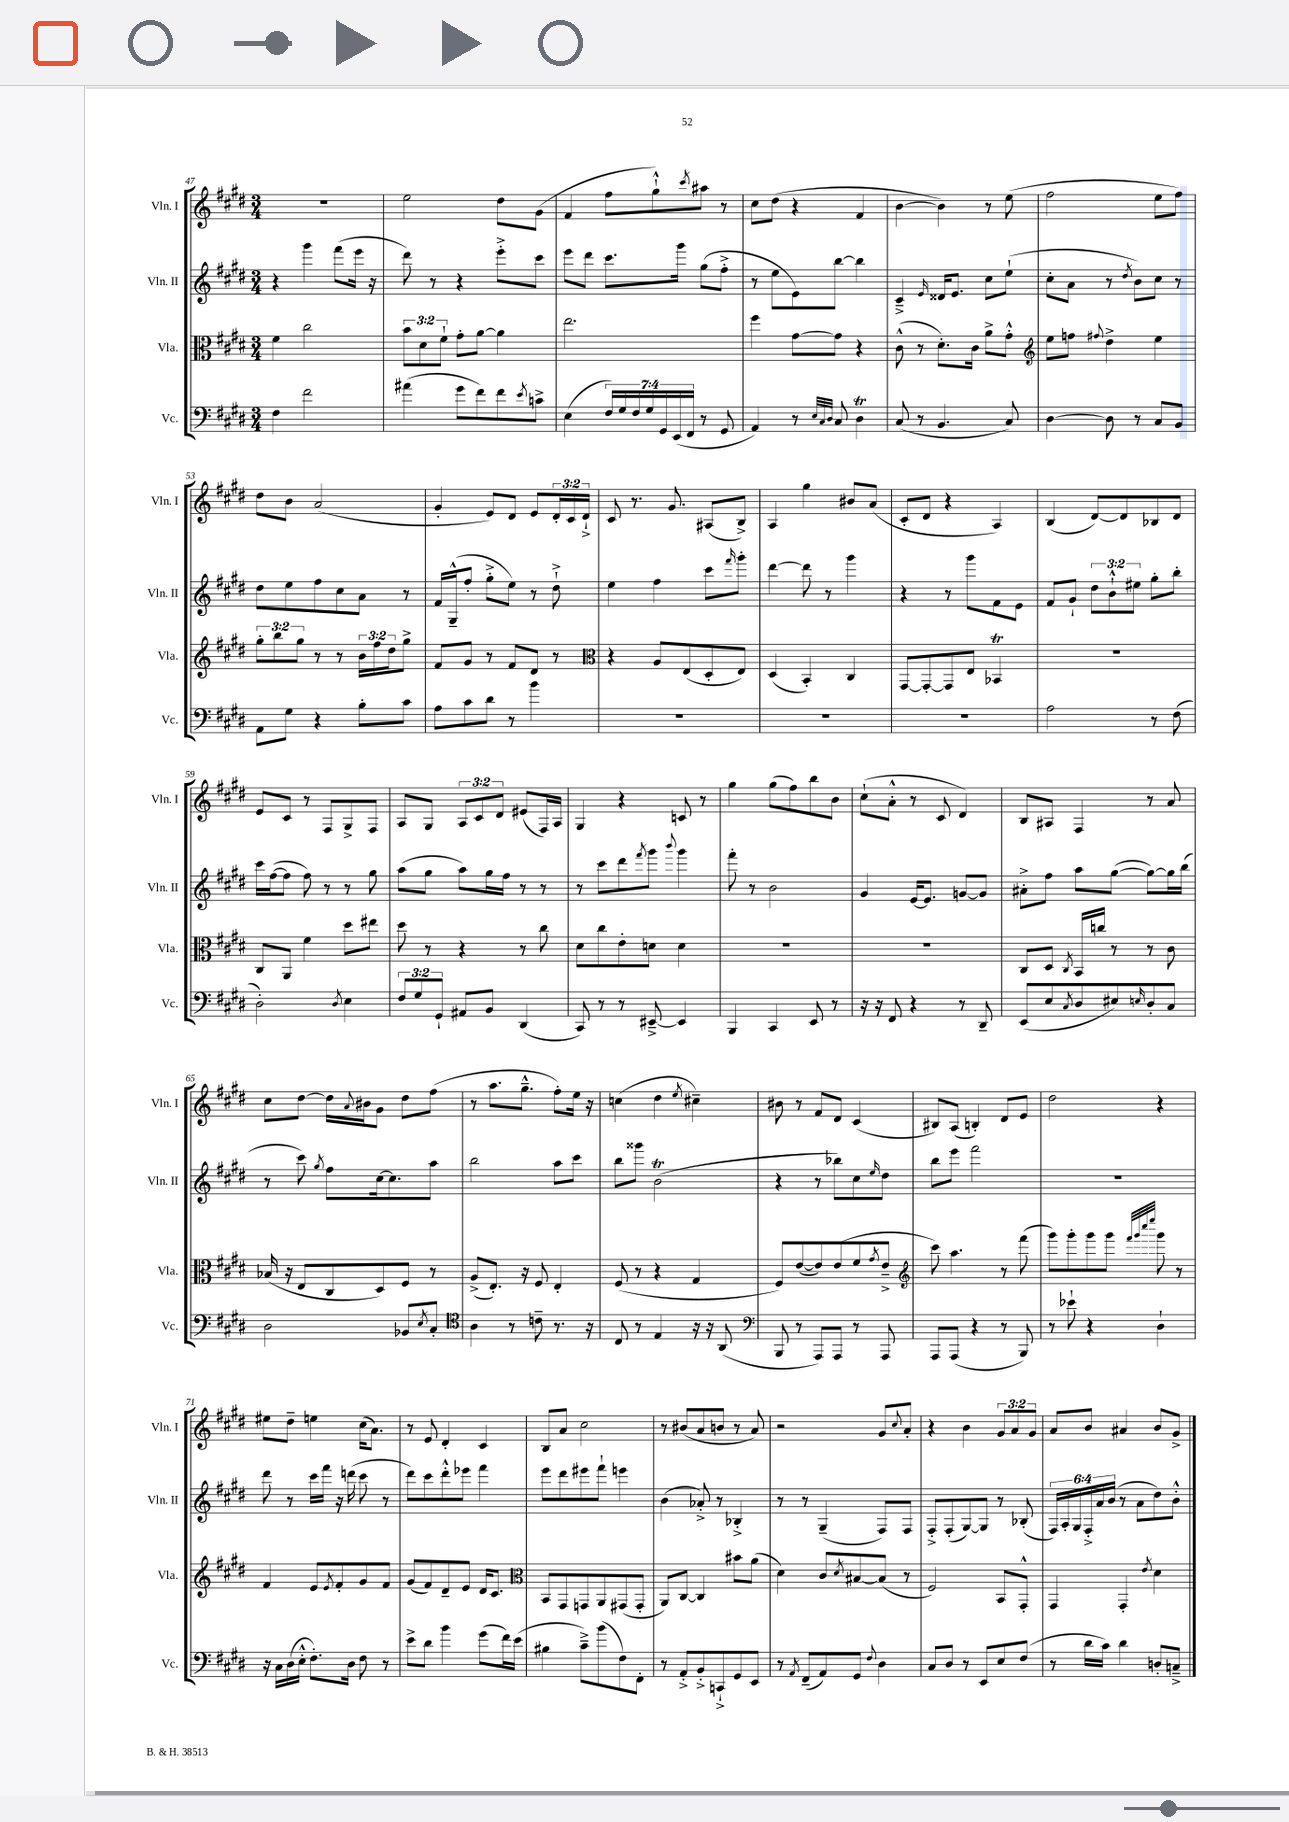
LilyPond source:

<<
\new StaffGroup <<
\new Staff = "s0" \with { instrumentName = "Vln. I" shortInstrumentName = "Vln. I" } {
    \clef treble \key e \major \numericTimeSignature \time 3/4 \override Staff.TupletNumber.text = #tuplet-number::calc-fraction-text
    R2. |
    e''2 dis''8 gis'8( |
    fis'4 fis''8 gis''8-!-^) \acciaccatura { cis'''8 } ais''8 r8 |
    cis''8 dis''8( r4 fis'4 |
    b'4~ b'4) r8 e''8( |
    fis''2 e''8 fis''8) |
    dis''8 b'8 a'2( |
    gis'4-. e'8) dis'8 e'8 \tuplet 3/2 { dis'16-. cis'16 dis'16-!-> } |
    cis'8 r8. gis'8. ais8( b8->) |
    a4 gis''4 bis'8 a'8( |
    cis'8-. dis'8 r4 a4) |
    b4( dis'8~) dis'8 bes8 dis'8 |
    e'8 cis'8 r8 fis8 gis8-> fis8 |
    a8 gis8 \tuplet 3/2 { a8 cis'8 dis'8 } eis'8( fis16) a16 |
    gis4 r4 c'8 r8 |
    gis''4 gis''8( fis''8) b''8 b'8 |
    cis''8-!( a'8-.-^ r8 cis'8 dis'4) |
    b8 ais8 fis4 r8 a'8 |
    cis''8 dis''8~ dis''16 \appoggiatura { a'8 } bis'16 gis'8 dis''8 fis''8( |
    r8 a''8. gis''8.---^ fis''8-.) e''16 r16 |
    c''4( dis''4 \acciaccatura { e''8 } cis''4--) |
    bis'8 r8 fis'8 dis'8 cis'4( |
    bis8) a8( b4-.) dis'8 e'8 |
    dis''2 r4 |
    eis''8 dis''8-- e''4 cis''16( a'8.) |
    r8 e'8 dis'4-. cis'4 |
    b8 a'8 cis''2 |
    r8 bis'8( a'8 b'8 r8 a'8) |
    r2 gis'8 \appoggiatura { cis''8 } a'8-. |
    r4 b'4 \tuplet 3/2 { gis'8 a'8 gis'8 } |
    a'8 b'8 ais'4 b'8 gis'8-> \bar "|." |
}
\new Staff = "s1" \with { instrumentName = "Vln. II" shortInstrumentName = "Vln. II" } {
    \clef treble \key e \major \numericTimeSignature \time 3/4 \override Staff.TupletNumber.text = #tuplet-number::calc-fraction-text
    r4 gis'''4 fis'''8( e'''16 r16 |
    dis'''8) r8 r4 e'''8-.-> cis'''8 |
    e'''8 dis'''8 cis'''8. gis'''16 gis''8( fis''8-.-> |
    r8 e''8 e'8) b''8~ b''4 |
    cis'4---> \grace { e'16 } disis'16 e'8. cis''8 e''8-!( |
    cis''8-. a'8 r8 \acciaccatura { dis''8 } b'8) cis''8 r8 |
    dis''8 e''8 fis''8 cis''8 a'8 r8 |
    fis'16 gis16---^( fis''8-. gis''8-.-> e''8) r8 dis''8-!-> |
    e''4 fis''4 cis'''8 \grace { fis'''16 } gis'''8-. |
    dis'''4~ dis'''8 r8 gis'''4 |
    r4 r8 gis'''8 fis'8 e'8 |
    fis'8 gis'8-! \tuplet 3/2 { dis''8 b'8-!-^ eis''8 } gis''8-. b''8-. |
    cis'''16 fis''16~( fis''8 fis''8) r8 r8 gis''8 |
    a''8( gis''8 a''8) gis''16 fis''16 r8 r8 |
    r8 cis'''8 dis'''8 \acciaccatura { fis'''8 } gis'''8 \appoggiatura { b'''8 } gis'''4 |
    fis'''8-. r8 b'2 |
    gis'4 e'16~ e'8. g'8~ g'8 |
    ais'8-.-> fis''8 a''8 gis''8~( gis''8~) gis''16 b''16( |
    r8 cis'''8) \acciaccatura { gis''8 } fis''8 cis''16~ cis''8. a''8 |
    b''2 a''8 cis'''8 |
    b''8 gisis'''8 b'2\trill( |
    r4 r8 bes''8) cis''8 \grace { e''16 } dis''8 |
    b''8 e'''8 fis'''2 |
    R2. |
    dis'''8 r8 cis'''16 fis'''16 r16 d'''16( cis'''8 r8 |
    dis'''8) cis'''8 dis'''8-.-^ ees'''8 fis'''4 |
    e'''8 dis'''8 eis'''8 fis'''8-! e'''4 |
    b'4( aes'8-.->) r8 bes4-.-> |
    r8 r8 gis4--( fis8) fis8 |
    fis8-.-> fis8-.( gis8~) gis8 r8 bes8-.( |
    \tuplet 6/4 { fis16) a16-. gis16 fis16-.-> a'16 b'16( } r8 a'8 dis''8) b'8-.-^ \bar "|." |
}
\new Staff = "s2" \with { instrumentName = "Vla." shortInstrumentName = "Vla." } {
    \clef alto \key e \major \numericTimeSignature \time 3/4 \override Staff.TupletNumber.text = #tuplet-number::calc-fraction-text
    fis'4 cis''2 |
    \tuplet 3/2 { b'8 dis'8 fis'8-! } gis'8-. a'8~ a'4 |
    e''2. |
    fis''4 gis'8~ gis'8 r4 |
    cis'8-^( r8 dis'8.-.) cis'16 a'8-> gis'8-.-^ |
    \clef treble e''8 f''8 \appoggiatura { fis''8 } dis''4-> e''4 |
    \tuplet 3/2 { gis''8-. b''8 gis''8 } r8 r8 \tuplet 3/2 { b'16 fis''16 dis''16 } gis''8-> |
    fis'8 gis'8 r8 fis'8 dis'8 r8 |
    \clef alto r4 a8 e8( dis8-. e8) |
    dis4( b,4-.) cis4 |
    gis,8~ gis,8~-. gis,8 e8 bes,4\trill |
    R2. |
    cis8 a,8 fis'4 dis''8 eis''8 |
    dis''8 r8 r4 r8 cis''8 |
    dis'8 cis''8 e'8-. d'8 d'4 |
    R2. |
    R2. |
    cis8 dis8 \acciaccatura { cis8 } b,16 c''16 r8 r8 cis'8 |
    bes16( r16 e8 cis8 dis8) fis8 r8 |
    a8->( e8.-.) r16 fis8 e4-. |
    fis8( r8 r4 gis4 |
    fis8) e'8~( e'8) e'8( fis'8 \acciaccatura { gis'8 } e'8---> |
    \clef treble cis'''8) a''4. r8 fis'''8( |
    gis'''8) gis'''8-. gis'''8 gis'''8 \grace { fis'''32 gis'''32 cis''''32 e''''32 } gis'''8 r8 |
    fis'4 e'8 \acciaccatura { e'8 } fis'8-. gis'8 fis'8 |
    gis'8( fis'8) dis'8-- e'8 dis'16 cis'8. |
    \clef alto b,8 gis,8 g,8 a,8 gis,8( gis,8-. |
    a,8) cis8~ cis4 bis'8 a'8( |
    dis'4) cis'8 \acciaccatura { dis'8 } bis8~ bis8( r8 |
    fis2) b,8 gis,8-.-^ |
    gis,4 gis,4-. \acciaccatura { e'8 } dis'4 \bar "|." |
}
\new Staff = "s3" \with { instrumentName = "Vc." shortInstrumentName = "Vc." } {
    \clef bass \key e \major \numericTimeSignature \time 3/4 \override Staff.TupletNumber.text = #tuplet-number::calc-fraction-text
    fis4 fis'2 |
    ais'4( gis'8 fis'8) fis'8 \acciaccatura { e'8 } c'8-> |
    e4( \tuplet 7/4 { fis16) gis16 fis16 gis16 gis,16 e,16( fis,16 } r8 gis,8 |
    a,4) r8 \grace { e32 cis32 dis32 } cis8 dis4\trill |
    cis8( r8 b,4. cis8) |
    dis4~ dis8 r8 cis8 b,8 |
    a,8 gis8 r4 b8-. cis'8 |
    a8 cis'8 dis'8 r8 b'4 |
    R2. |
    R2. |
    R2. |
    a2 r8 fis8( |
    dis2-.) \acciaccatura { dis8 } e4 |
    \tuplet 3/2 { fis8 gis8 gis,8-! } ais,8 b,8 dis,4( |
    cis,8) r8 r8 eis,8~---> eis,4 |
    b,,4 cis,4 e,8 r8 |
    r16 r16 fis,8 r4 r8 dis,8-- |
    e,8( e8 \acciaccatura { cis8 } dis8 eis8) \grace { e16 } dis8-. cis8 |
    dis2 bes,8 \acciaccatura { e8 } cis8-. |
    \clef tenor a4 r8 c'8-- r8. r16 |
    cis8 r8 e4 r16 r16 a,8( |
    \clef bass b,,8 r8 a,,8) a,,8 r8 a,,8 |
    a,,8 a,,8( r4 r8 b,,8) |
    r8 ees'8-! r4 dis4-! |
    r16 cis16 dis16( e16-.-^ fis8.-.) dis16 fis8 r8 |
    e'8-> dis'8 b'4 gis'8( fis'16) e'16( |
    bis4 cis'8--->) b'8( fis8) fis,8-. |
    r8 a,8-.-> b,8-.-> c,8-!-> gis,8 e,8 |
    r8 \acciaccatura { a,8 } fis,8--( a,8) gis,8 \appoggiatura { fis8 } dis4 |
    cis8 dis8 r8 e,8 e8 fis8( |
    r8 dis'16 cis'16) dis'4 d8-. c8---> \bar "|." |
}
>>
>>
\layout { \context { \Score currentBarNumber = #47 } }
